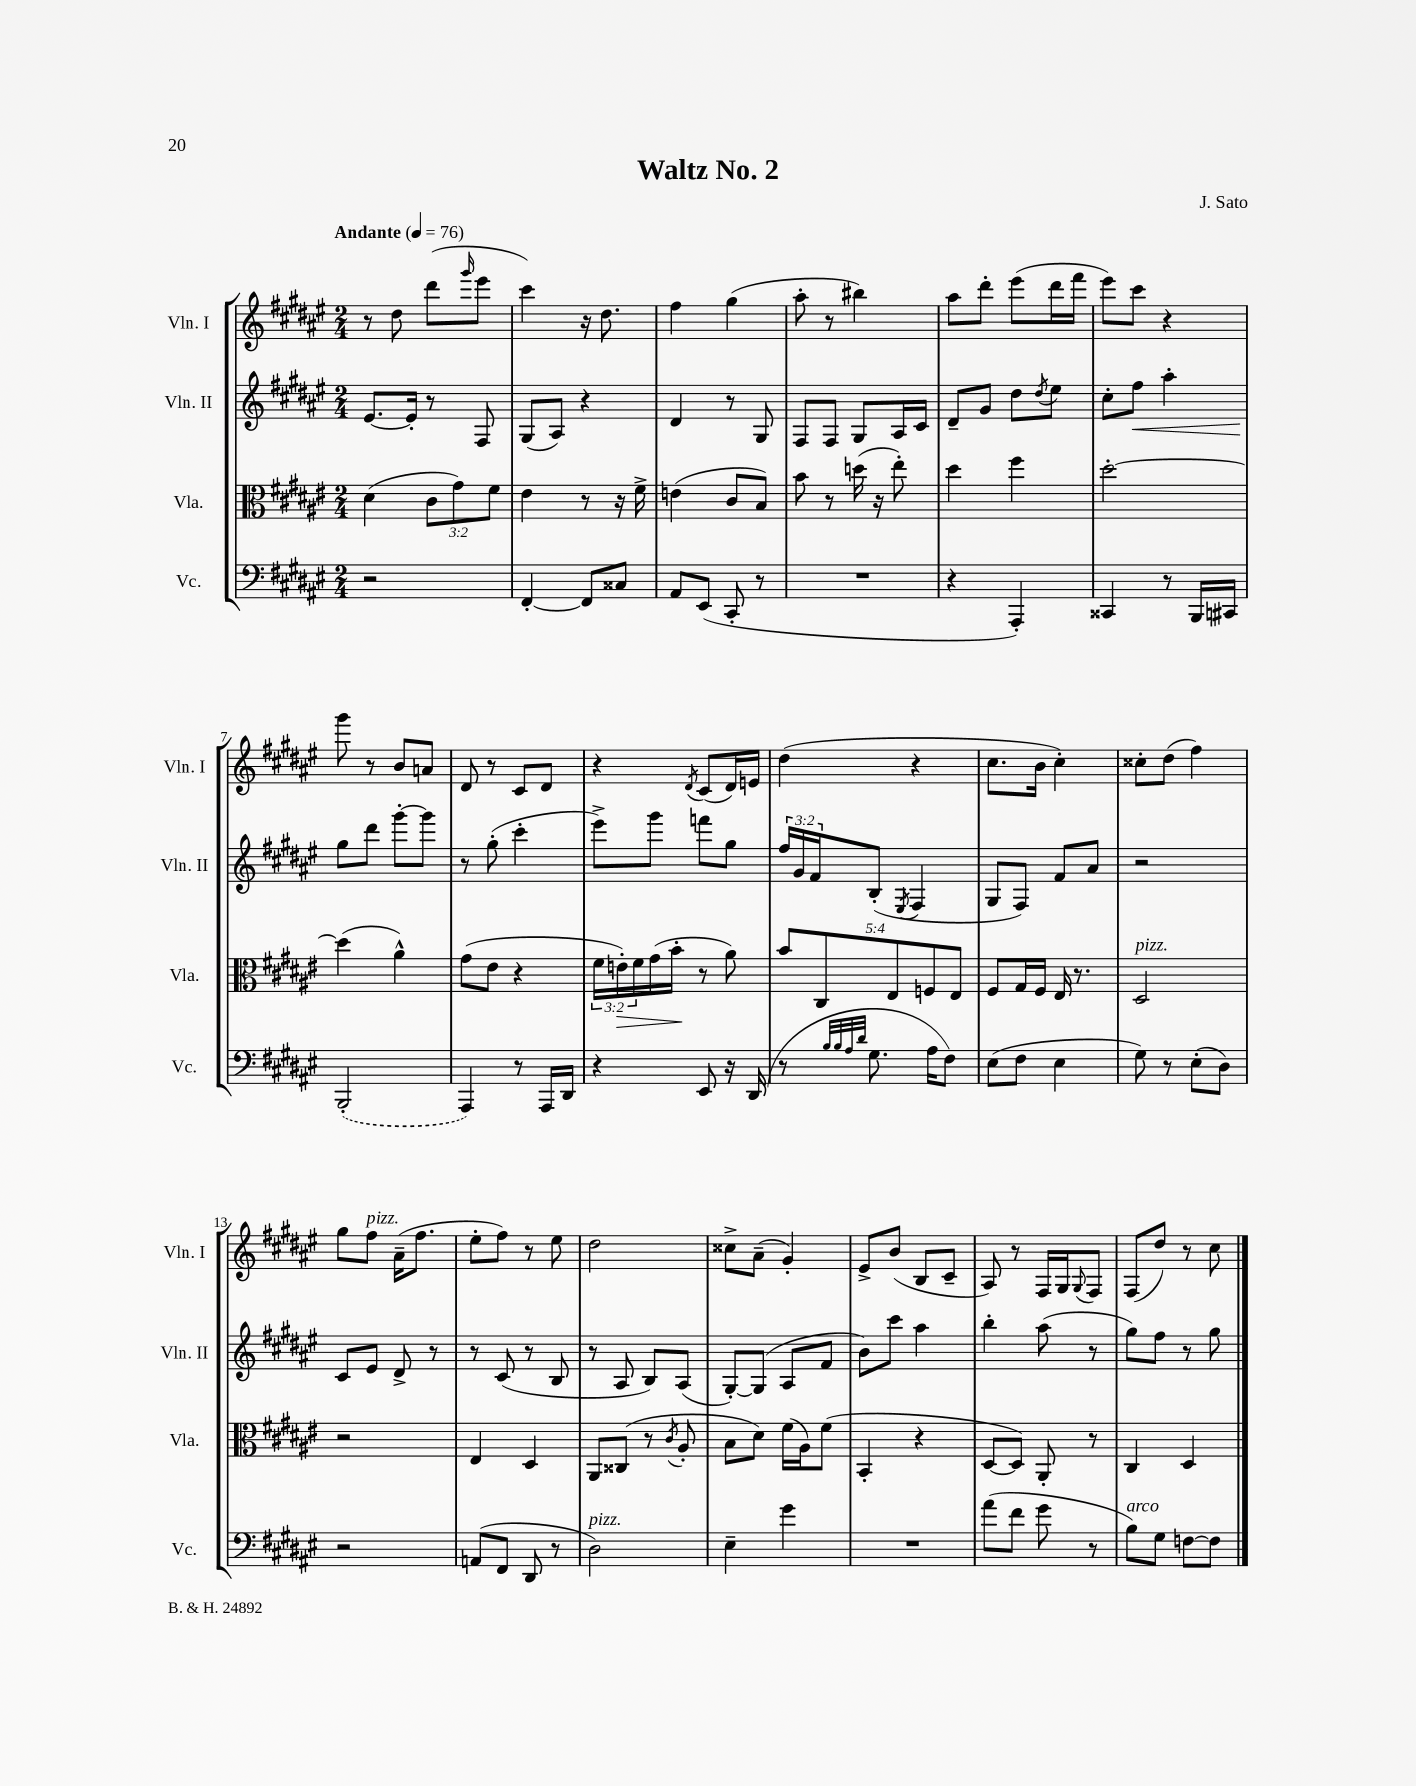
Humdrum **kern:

**kern	**kern	**kern	**kern
*staff4	*staff3	*staff2	*staff1
*clefF4	*clefC3	*clefG2	*clefG2
*k[f#c#g#d#a#e#]	*k[f#c#g#d#a#e#]	*k[f#c#g#d#a#e#]	*k[f#c#g#d#a#e#]
*M2/4	*M2/4	*M2/4	*M2/4
*MM76	*MM76	*MM76	*MM76
2r	(4d#	[8.e#	8r
.	.	.	8dd#
.	.	16e#']	.
.	12c#	8r	(8ddd#
.	12g#)	.	.
.	.	.	16qqggg#
.	.	8F#	8eee#
.	12f#	.	.
=	=	=	=
[4FF#'	4e#	(8G#	4ccc#)
.	.	8A#)	.
8FF#]	8r	4r	16r
.	.	.	8.dd#
8C##	16r	.	.
.	16f#^	.	.
=	=	=	=
8AA#	(4e	4d#	4ff#
(8EE#	.	.	.
8CC#'	8c#	8r	(4gg#
8r	8B)	8G#	.
=	=	=	=
2r	8b	8F#	8aa#'
.	8r	8F#	8r
.	(16dd	8G#	4bb#)
.	16r	.	.
.	8ee#')	16A#	.
.	.	16c#	.
=	=	=	=
4r	4dd#	8d#~	8aa#
.	.	8g#	8ddd#'
4AAA#')	4ff#	8dd#	(8eee#
.	.	8qdd#	.
.	.	8ee#	16ddd#
.	.	.	16fff#
=	=	=	=
4CC##	[2dd#'	8cc#'	8eee#)
.	.	8ff#	8ccc#
8r	.	4aa#'	4r
16BBB	.	.	.
16CC#	.	.	.
=	=	=	=
(2BBB'	(4dd#]	8gg#	8ggg#
.	.	8ddd#	8r
.	4a#^^)	[8ggg#'	8b
.	.	8ggg#]	8a
=	=	=	=
4AAA#)	(8g#	8r	8d#
.	8e#	(8gg#'	8r
8r	4r	4ccc#'	8c#
16AAA#	.	.	8d#
16DD#	.	.	.
=	=	=	=
4r	24f#	8eee#^)	4r
.	24e')	.	.
.	24f#	.	.
.	(16g#	8ggg#	.
.	16b'	.	.
.	.	.	8qd#
8EE#	8r	8fff	(8c#
16r	8a#)	8gg#	16d#)
(16DD#	.	.	16e
=	=	=	=
8r	10b	24ff#	(4dd#
.	.	24g#	.
.	.	24f#	.
.	10C#	.	.
32qqB	.	.	.
32qqB	.	.	.
32qqA#	.	.	.
32qqd#	.	.	.
8.G#	.	(8B'	.
.	10E#	.	.
.	.	8qE#	.
.	.	4F#	4r
.	10F	.	.
16A#	.	.	.
8F#)	.	.	.
.	10E#	.	.
=	=	=	=
(8E#	8F#	8G#	8.cc#
8F#	16G#	8F#)	.
.	16F#	.	16b
4E#	16E#	8f#	4cc#')
.	8.r	.	.
.	.	8a#	.
=	=	=	=
8G#)	2D#	2r	8cc##'
8r	.	.	(8dd#
(8E#'	.	.	4ff#)
8D#)	.	.	.
=	=	=	=
2r	2r	8c#	8gg#
.	.	8e#	8ff#
.	.	8d#^	(16a#~
.	.	.	8.ff#
.	.	8r	.
=	=	=	=
(8AA	4E#	8r	8ee#'
8FF#	.	(8c#	8ff#)
8DD#	4D#	8r	8r
8r	.	8B	8ee#
=	=	=	=
2D#)	8AA#	8r	2dd#
.	(8C##	8A#	.
.	8r	8B)	.
.	8qc#	.	.
.	8A#'	(8A#	.
=	=	=	=
4E#~	8B	[8G#')	8cc##^
.	8d#)	(8G#]	(8a#~
4g#	(16f#	8A#	4g#')
.	16A#)	.	.
.	(8f#	8f#	.
=	=	=	=
2r	4BB'	8b)	8e#^
.	.	8ccc#	(8b
.	4r	4aa#	8B
.	.	.	8c#~
=	=	=	=
(8a#	[8D#	4bb'	8A#)
8f#	8D#])	.	8r
8g#	8AA#'	(8aa#	16F#
.	.	.	16G#
.	.	.	8qqG#
8r	8r	8r	8F#
=	=	=	=
8B)	4C#	8gg#)	(8F#
8G#	.	8ff#	8dd#)
[8F	4D#	8r	8r
8F]	.	8gg#	8cc#
==	==	==	==
*-	*-	*-	*-
